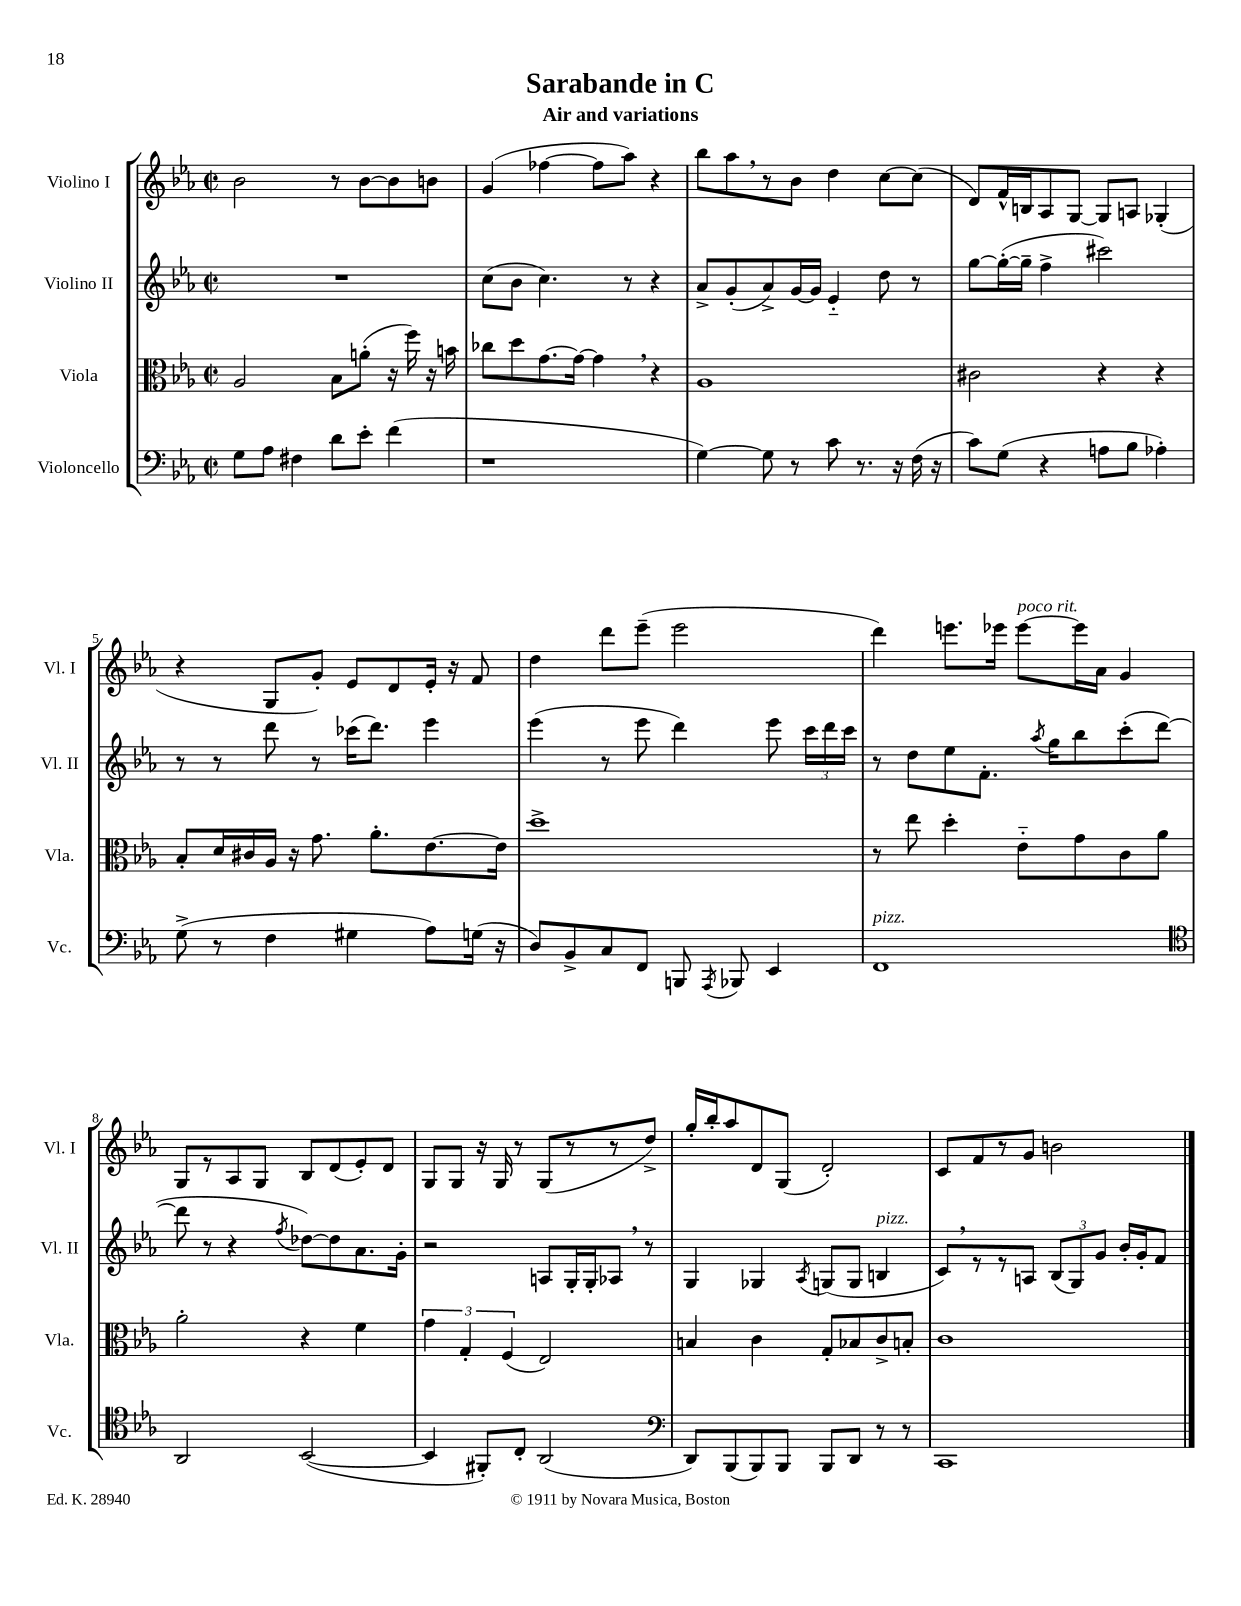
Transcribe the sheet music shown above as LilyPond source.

\header { title = "Sarabande in C" subtitle = "Air and variations" }
<<
\new StaffGroup <<
\new Staff = "s0" \with { instrumentName = "Violino I" shortInstrumentName = "Vl. I" } {
    \clef treble \key ees \major \defaultTimeSignature \time 2/2
    \autoBeamOff bes'2 r8 bes'8[~ bes'8 b'8] |
    g'4( fes''4~ fes''8[ aes''8]) r4 |
    bes''8[ aes''8 \breathe r8 bes'8] d''4 c''8[~ c''8]( |
    d'8[) f'16-^ b16 aes8 g8]~ g8[ a8] ges4-.( |
    r4 g8[ g'8]-.) ees'8[ d'8 ees'16]-. r16 f'8 |
    d''4 d'''8[ ees'''8]--( ees'''2 |
    d'''4) e'''8.[ ees'''16] ees'''8[~^\markup { \italic "poco rit." } ees'''16 aes'16] g'4 |
    g8[ r8 aes8 g8] bes8[ d'8( ees'8-.) d'8] |
    g8[ g8] r16 g16 r8 g8[( r8 r8 d''8]->) |
    g''16[-. bes''16-. aes''8 d'8 g8]( d'2-.) |
    c'8[ f'8 r8 g'8] b'2 \bar "|." |
}
\new Staff = "s1" \with { instrumentName = "Violino II" shortInstrumentName = "Vl. II" } {
    \clef treble \key ees \major \defaultTimeSignature \time 2/2
    \autoBeamOff R1 |
    c''8[( bes'8] c''4.) r8 r4 |
    aes'8[-> g'8-.( aes'8->) g'16~ g'16] ees'4-_ d''8 r8 |
    g''8[~ g''16~-.( g''16]-- f''4-> cis'''2) |
    r8 r8 d'''8 r8 ces'''16[( d'''8.]) ees'''4 |
    ees'''4( r8 ees'''8 d'''4) ees'''8 \tuplet 3/2 { c'''16[ d'''16 c'''16] } |
    r8 d''8[ ees''8 f'8.]-. \acciaccatura { aes''8 } g''16[ bes''8 c'''8-.( d'''8]~ |
    d'''8 r8 r4 \acciaccatura { f''8 } des''8[~) des''8 aes'8. g'16]-. |
    r2 a8[ g16-. g16-. aes8] \breathe r8 |
    g4 ges4 \acciaccatura { aes8 } g8[( g8] b4^\markup { \italic "pizz." } |
    c'8[) \breathe r8 r8 a8] \tuplet 3/2 { bes8[( g8) g'8] } bes'16[-. g'16-. f'8] \bar "|." |
}
\new Staff = "s2" \with { instrumentName = "Viola" shortInstrumentName = "Vla." } {
    \clef alto \key ees \major \defaultTimeSignature \time 2/2
    \autoBeamOff aes2 bes8[ a'8]-.( r16 f''16) r16 b'16 |
    ces''8[ d''8 g'8.~ g'16]~ g'4 \breathe r4 |
    aes1 |
    cis'2 r4 r4 |
    bes8[-. d'16 cis'16 aes16] r16 g'8. aes'8.[-. ees'8.~ ees'16] |
    d''1-> |
    r8 ees''8 d''4-. ees'8[-_ g'8 c'8 aes'8] |
    aes'2-. r4 f'4 |
    \tuplet 3/2 { g'4 g4-. f4( } ees2) |
    b4 c'4 g8[-. bes8 c'8-> b8]-. |
    c'1 \bar "|." |
}
\new Staff = "s3" \with { instrumentName = "Violoncello" shortInstrumentName = "Vc." } {
    \clef bass \key ees \major \defaultTimeSignature \time 2/2
    \autoBeamOff g8[ aes8] fis4 d'8[ ees'8]-. f'4( |
    r1 |
    g4~) g8 r8 c'8 r8. r16 f16( r16 |
    c'8[) g8]( r4 a8[ bes8] aes4-.) |
    g8->( r8 f4 gis4 aes8[) g16]( r16 |
    d8[) bes,8-> c8 f,8] b,,8 \acciaccatura { aes,,8 } bes,,8 ees,4 |
    f,1^\markup { \italic "pizz." } |
    \clef tenor aes,2 bes,2~( |
    bes,4 fis,8[-.) c8]-. aes,2( |
    \clef bass d,8[) bes,,8( bes,,8) bes,,8] bes,,8[ d,8] r8 r8 |
    c,1 \bar "|." |
}
>>
>>
